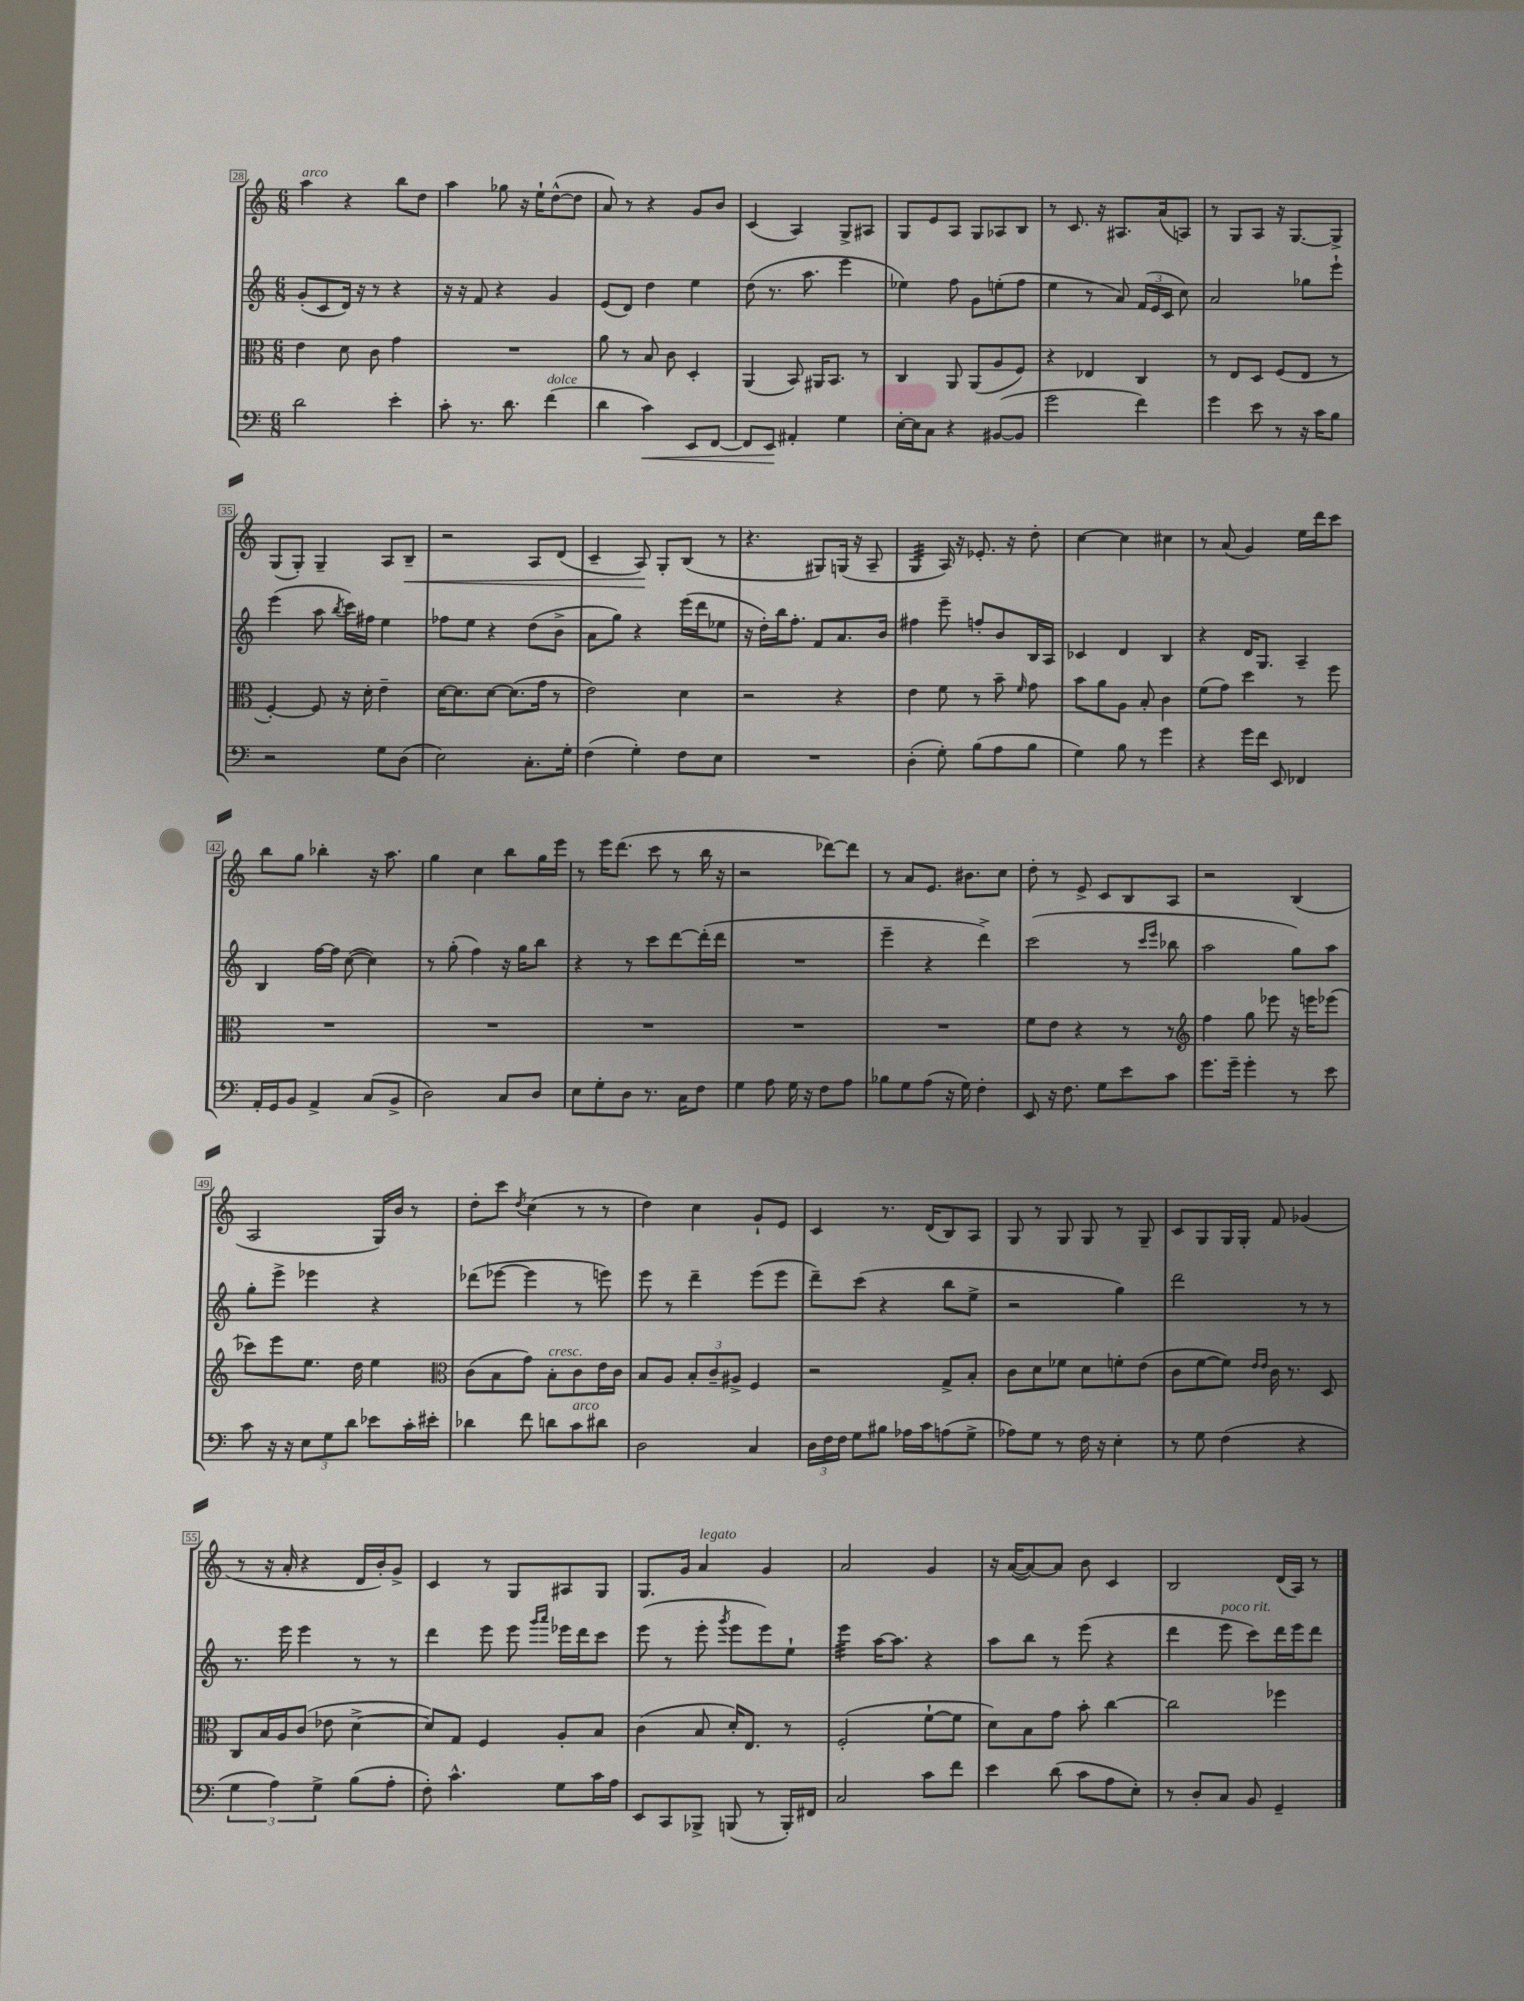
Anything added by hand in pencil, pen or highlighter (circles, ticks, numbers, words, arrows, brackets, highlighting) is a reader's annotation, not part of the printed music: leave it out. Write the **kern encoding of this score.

**kern	**dynam	**kern	**kern	**kern	**dynam
*part4	*part4	*part3	*part2	*part1	*part1
*staff4	*staff4	*staff3	*staff2	*staff1	*staff1
*clefF4	*	*clefC3	*clefG2	*clefG2	*
*k[]	*	*k[]	*k[]	*k[]	*
*M6/8	*	*M6/8	*M6/8	*M6/8	*
=28	=28	=28	=28	=28	=28
!	!	!	!	!LO:TX:a:i:t=arco	!
2d\	.	4e\	(8g'/L	4aa\	.
.	.	.	8c/	.	.
.	.	8d\	16d/Jk)	4r	.
.	.	.	16r	.	.
.	.	8c\	8r	.	.
4e'\	.	4g\	4r	8bb\L	.
.	.	.	.	8dd\J	.
=29	=29	=29	=29	=29	=29
8c'\	.	2.r	16r	4aa\	.
.	.	.	16r	.	.
8.r	.	.	8f/	.	.
.	.	.	4r	8gg-X\	.
8.d\	.	.	.	.	.
.	.	.	.	16r	.
.	.	.	.	16ee`\KL	.
!LO:TX:a:i:t=dolce	!	!	!	!	!
(4f\	.	.	4g/	([8dd^^\	.
.	.	.	.	8dd\J]	.
=30	=30	=30	=30	=30	=30
4d\	.	8a\	(8e/L	8a/)	.
.	.	8r	8d/J)	8r	.
!	!LO:HP:b	!	!	!	!
4c\)	<	8B/	4dd\	4r	.
.	.	8c\	.	.	.
8EE/L	.	4D'/	4ee\	8g/L	.
[8FF/J	.	.	.	8b/J	.
=31	=31	=31	=31	=31	=31
8FF/L]	.	(4AA/	(8dd\	(4c/	.
8EE/J	.	.	8.r	.	.
4AA#X'/	[	8BB/)	.	4A/)	.
.	.	.	8.aa\	.	.
.	.	16AA#X/KL	.	.	.
.	.	8.BB/J	.	.	.
4G\	.	.	4eee\	8G^/L	.
.	.	8r	.	8A#X/J	.
=32	=32	=32	=32	=32	=32
[16E'\LL	.	4C/	4ee-X\)	8G/L	.
16E\J]	.	.	.	.	.
8C\J	.	.	.	8e/	.
4r	.	8AA/	8ff\	8A/J	.
.	.	(8AA/L	8g\L	8G/L	.
([8BB#X/L	.	8A/	(8een'\	8A-X/	.
8BB#/J]	.	8F/J)	8ff\J	8B/J	.
=33	=33	=33	=33	=33	=33
2g\	.	4r	4ee\	8r	.
.	.	.	.	8.c/	.
.	.	4E-X/	8r	.	.
.	.	.	.	16r	.
.	.	.	8a/)	8.A#X/L	.
4f\)	.	4C/	(24f/LL	.	.
.	.	.	24e/	.	.
.	.	.	.	(16a/k	.
.	.	.	24c/JJ	.	.
.	.	.	8cc\)	8An/J)	.
=34	=34	=34	=34	=34	=34
4g\	.	8r	2a/	8r	.
.	.	8E/L	.	8G/L	.
8e\	.	8D/J	.	8A/J	.
8r	.	(8F/L	.	16r	.
.	.	.	.	[8.G/L	.
16r	.	8E/J	8gg-X\L	.	.
16c\KL	.	.	.	.	.
8B\J	.	8r	8eee`\J	8G^/J]	.
!!LO:LB:g=z
=35	=35	=35	=35	=35	=35
2r	.	[4F'/)	(4eee\	(8G/L	.
.	.	.	.	8G'/J)	.
.	.	8F/]	8aa\	4G~/	.
.	.	.	8qbb/	.	.
.	.	16r	16ccc\LL)	.	.
.	.	16d'\	16ff#X\JJ	.	.
8G\L	.	4e~\	4ee\	8A/L	.
!	!	!	!	!	!LO:HP:b
(8D\J	.	.	.	8B~/J	<
=36	=36	=36	=36	=36	=36
2E\)	.	[16d\KL	8ff-X\L	2r	.
.	.	8.d\]	.	.	.
.	.	.	8ee\J	.	.
.	.	[8d\J	4r	.	.
.	.	(8.d\L]	.	.	.
8.C'\L	.	.	(8dd\L	8A/L	.
.	.	16g\Jk	.	.	.
.	.	8r	8b^\J	(8d/J	.
16G'\Jk	.	.	.	.	.
=37	=37	=37	=37	=37	=37
(4F\	.	2e\)	8a\L	4c~/	.
.	.	.	8gg\J)	.	.
4G'\)	.	.	4r	8A/)	.
.	.	.	.	8G'/L	[
8F\L	.	4d\	(16eee\LL	(8B/J	.
.	.	.	16ddd\J	.	.
8E\J	.	.	8ee-X\J	8r	.
=38	=38	=38	=38	=38	=38
2.r	.	2r	16r	4.r	.
.	.	.	16dd'\LL)	.	.
.	.	.	16bb\J	.	.
.	.	.	8.ff'\J	.	.
.	.	.	8f/L	8G#X/L)	.
.	.	4r	8.a/	(16Gn/Jk	.
.	.	.	.	16r	.
.	.	.	.	8A~/	.
.	.	.	16b/Jk	.	.
=39	=39	=39	=39	=39	=39
*	*	*	*	*tremolo	*
(4D'\	.	4e\	4ff#X\	32G/LLL	.
.	.	.	.	32G/	.
.	.	.	.	32G/	.
.	.	.	.	32G/	.
.	.	.	.	32G/	.
.	.	.	.	32G/	.
.	.	.	.	32G/	.
.	.	.	.	32G/JJJ	.
*	*	*	*	*Xtremolo	*
8G'\)	.	8f\	8eee~\	16A/)	.
.	.	.	.	16r	.
(8B\L	.	8r	8ffn'/L	8.e-X'/	.
8A\	.	8b~\	8b/	.	.
.	.	.	.	16r	.
.	.	16qqf/	.	.	.
8B\J	.	8g\	16B/L	8dd'\	.
.	.	.	16A/JJ	.	.
=40	=40	=40	=40	=40	=40
4G\)	.	8b\L	4c-X/	[4cc\	.
.	.	8a\	.	.	.
8B\	.	8A\J	4d/	4cc\]	.
8r	.	8B'/	.	.	.
4g\	.	4c\	4B/	4cc#X\	.
=41	=41	=41	=41	=41	=41
4r	.	(8f\L	4r	8r	.
.	.	8g\J)	.	(8a/	.
16g\LL	.	4dd\	16d/KL	4g/)	.
16f\JJ	.	.	8.G/J	.	.
8EE/	.	.	.	.	.
4FF-X/	.	8r	4A~/	16ee\LL	.
.	.	.	.	16ddd\J	.
.	.	8ff\	.	8ccc\J	.
!!LO:LB:g=z
=42	=42	=42	=42	=42	=42
16AA'/LL	.	2.r	4B/	8bb\L	.
16GG/J	.	.	.	.	.
8BB/J	.	.	.	8gg\J	.
4AA^/	.	.	[16ff\LL	4bb-X'\	.
.	.	.	16ff\JJ]	.	.
.	.	.	([8cc\	.	.
(8C/L	.	.	4cc\])	16r	.
.	.	.	.	8.aa\	.
8BB^/J	.	.	.	.	.
=43	=43	=43	=43	=43	=43
2D\)	.	2.r	8r	4gg\	.
.	.	.	(8gg'\	.	.
.	.	.	4ff\)	4cc\	.
8C/L	.	.	16r	8bb\L	.
.	.	.	16gg\KL	.	.
8D/J	.	.	8bb\J	16gg\L	.
.	.	.	.	16eee\JJ	.
=44	=44	=44	=44	=44	=44
8E\L	.	2.r	4r	8r	.
8G'\	.	.	.	16eee\KL	.
.	.	.	.	(8.ddd\J	.
8D\J	.	.	8r	.	.
8.r	.	.	8ccc\L	8ccc\	.
.	.	.	[8ddd\	8r	.
16C\KL	.	.	.	.	.
8F\J	.	.	(16ddd'\L]	16bb\	.
.	.	.	16ddd\JJ	16r	.
=45	=45	=45	=45	=45	=45
4G\	.	2.r	2.r	2r	.
8A\	.	.	.	.	.
16G\	.	.	.	.	.
16r	.	.	.	.	.
8F\L	.	.	.	[8ddd-X\L)	.
8A\J	.	.	.	8ddd-\J]	.
=46	=46	=46	=46	=46	=46
8B-X\L	.	2.r	4eee~\	8r	.
8G\	.	.	.	8a/L	.
(8A\J	.	.	4r	8.e/J	.
16r	.	.	.	.	.
16G\)	.	.	.	8.b#X\L	.
4F'\	.	.	4ddd^\)	.	.
.	.	.	.	8cc\J	.
=47	=47	=47	=47	=47	=47
8EE/	.	8f\L	(2ccc\	8dd'\	.
16r	.	8e\J	.	8r	.
8.F\	.	.	.	.	.
.	.	4r	.	8e^/	.
8G\L	.	.	.	8c/L	.
8e\	.	8r	8r	8B/	.
.	.	.	16qqccc/LL	.	.
.	.	.	16qqeee/JJ	.	.
8c\J	.	8r	8bb-X\	8A/J	.
=48	=48	=48	=48	=48	=48
*	*	*clefG2	*	*	*
8.g\L	.	4ff\	2aa\	2r	.
16g~\Jk	.	.	.	.	.
4g'\	.	8gg\	.	.	.
.	.	8eee-X\	.	.	.
8r	.	16r	8gg\L)	(4B/	.
.	.	16eeen\KL	.	.	.
8e\	.	(8eee-X\J	8aa\J	.	.
!!LO:LB:g=z
=49	=49	=49	=49	=49	=49
8c\	.	8ccc-X\L)	8gg'\L	2A/	.
16r	.	8eee\	8eee^\J	.	.
16r	.	.	.	.	.
12E\L	.	8.ee\J	4eee-X\	.	.
12G\	.	.	.	.	.
12d\J	.	.	.	.	.
.	.	16dd\	.	.	.
8e-X\L	.	4ee\	4r	16G/LL)	.
.	.	.	.	16b/JJ	.
16c'\L	.	.	.	8r	.
16e#X'\JJ	.	.	.	.	.
=50	=50	=50	=50	=50	=50
*	*	*clefC3	*	*	*
4d-X\	.	(8c\L	(8ddd-X\L	8dd'\L	.
.	.	8B\	[8eee-X\J	8ccc\J	.
.	.	.	.	8qdd/	.
8f\	.	8g\J)	4eee-\]	(4cc\	.
!	!	!LO:TX:a:i:t=cresc.	!	!	!
8dn\L	.	8B'\L	.	.	.
!LO:TX:a:i:t=arco	!	!	!	!	!
8c\	.	8c\	8r	8r	.
8d#X\J	.	16e\L	8eeen\)	8r	.
.	.	16c\JJ	.	.	.
=51	=51	=51	=51	=51	=51
2D\	.	8B/L	8eee\	4dd\)	.
.	.	8A/J	8r	.	.
.	.	12B'/L	4ddd~\	4cc\	.
.	.	12c~/	.	.	.
.	.	12A#X^/J	.	.	.
4C/	.	4F/	(8eee\L	8g`/L	.
.	.	.	8eee\J	8e/J	.
=52	=52	=52	=52	=52	=52
24D\LL	.	2r	8ddd~\L)	4c/	.
24F\	.	.	.	.	.
24F\JJ	.	.	.	.	.
8G\L	.	.	(8ccc\J	.	.
8B#X\J	.	.	4r	8.r	.
16A-X\LL	.	.	.	.	.
16c\J	.	.	.	(16d/KL	.
(8An\	.	8G^/L	8bb\L	8B/)	.
8G^\J	.	8B'/J	8ee^\J	8A/J	.
=53	=53	=53	=53	=53	=53
8A-X\L)	.	8c\L	2r	8G/	.
8G\J	.	8d\	.	8r	.
8r	.	8f-X\J	.	8G/	.
16F\	.	8d\L	.	8G/	.
16r	.	.	.	.	.
4E'\	.	8fn'\	4gg\)	8r	.
.	.	(8e\J	.	8G~/	.
=54	=54	=54	=54	=54	=54
8r	.	8c\L	2ddd\	8c/L	.
8G\	.	[8f\	.	8G/	.
(4F\	.	8f\J])	.	16G/L	.
.	.	.	.	16G'/JJ	.
.	.	16qqe/LL	.	.	.
.	.	16qqe/JJ	.	.	.
.	.	16c\	.	8f/	.
.	.	8.r	.	.	.
4r	.	.	8r	(4g-X/	.
.	.	8D/	8r	.	.
!!LO:LB:g=z
=55	=55	=55	=55	=55	=55
6G\	.	8C/L	8.r	8r	.
.	.	16B/L	.	16r	.
6A\)	.	.	.	.	.
.	.	16A/J	16eee\	16a'/	.
.	.	(8c/J	4eee\	4r	.
6G^\	.	.	.	.	.
.	.	8e-X\	.	.	.
(8B\L	.	[4d^\	8r	16d/LL	.
.	.	.	.	16b'/J)	.
8A'\J	.	.	8r	8g^/J	.
=56	=56	=56	=56	=56	=56
8F'\)	.	8d/L])	4ddd\	4c/	.
4.c^^\	.	8G/J	.	.	.
.	.	4F/	8eee\	8r	.
.	.	.	8eee\	8G/L	.
.	.	.	16qqggg/LL	.	.
.	.	.	16qqaaa/JJ	.	.
8G\L	.	8A'/L	16eee-X\LL	8A#X/	.
.	.	.	16ddd\J	.	.
16c\L	.	8B/J	8ccc\J	8G/J	.
16A\JJ	.	.	.	.	.
=57	=57	=57	=57	=57	=57
8EE/L	.	(4c\	(8eee\	8.G/L	.
8CC/	.	.	8r	.	.
.	.	.	.	16g/Jk	.
!	!	!	!	!LO:TX:a:i:t=legato	!
8BBB-X^/J	.	8B/	8eee'\	4a/	.
.	.	.	8qggg/	.	.
(8BBBn/	.	16d'/KL)	8eee\L	.	.
.	.	8.E/J	.	.	.
8r	.	.	8eee\)	4g/	.
16BBB'/LL)	.	8r	8ee`\J	.	.
16FF#X/JJ	.	.	.	.	.
=58	=58	=58	=58	=58	=58
*	*	*	*tremolo	*	*
2C/	.	(2F'/	32eee\LLL	2a/	.
.	.	.	32eee\	.	.
.	.	.	32eee\	.	.
.	.	.	32eee\	.	.
.	.	.	32eee\	.	.
.	.	.	32eee\	.	.
.	.	.	32eee\	.	.
.	.	.	32eee\JJJ	.	.
*	*	*	*Xtremolo	*	*
.	.	.	[16aa\KL	.	.
.	.	.	8.aa\J]	.	.
8c\L	.	[8f`\L	4r	4g/	.
8f\J	.	8f\J]	.	.	.
=59	=59	=59	=59	=59	=59
4e\	.	8d\L)	8aa\L	16r	.
.	.	.	.	([16a/KL	.
.	.	8B\	8bb\J	8a/_)	.
(8d\	.	8g\J	8r	8a/J]	.
8c\L	.	8b'\	(8eee\	8b\	.
8A\	.	[4cc\	4r	4c/	.
8E'\J)	.	.	.	.	.
=60	=60	=60	=60	=60	=60
8r	.	2cc\]	4ddd\	2B/	.
8D'/L	.	.	.	.	.
!	!	!	!LO:TX:a:i:t=poco rit.	!	!
8C/J	.	.	8eee\	.	.
8BB/	.	.	8ccc\L)	.	.
4GG~/	.	4ff-X\	16ddd\L	(16d/LL	.
.	.	.	16eee\J	16A/JJ)	.
.	.	.	8ddd\J	8r	.
==	==	==	==	==	==
*-	*-	*-	*-	*-	*-
